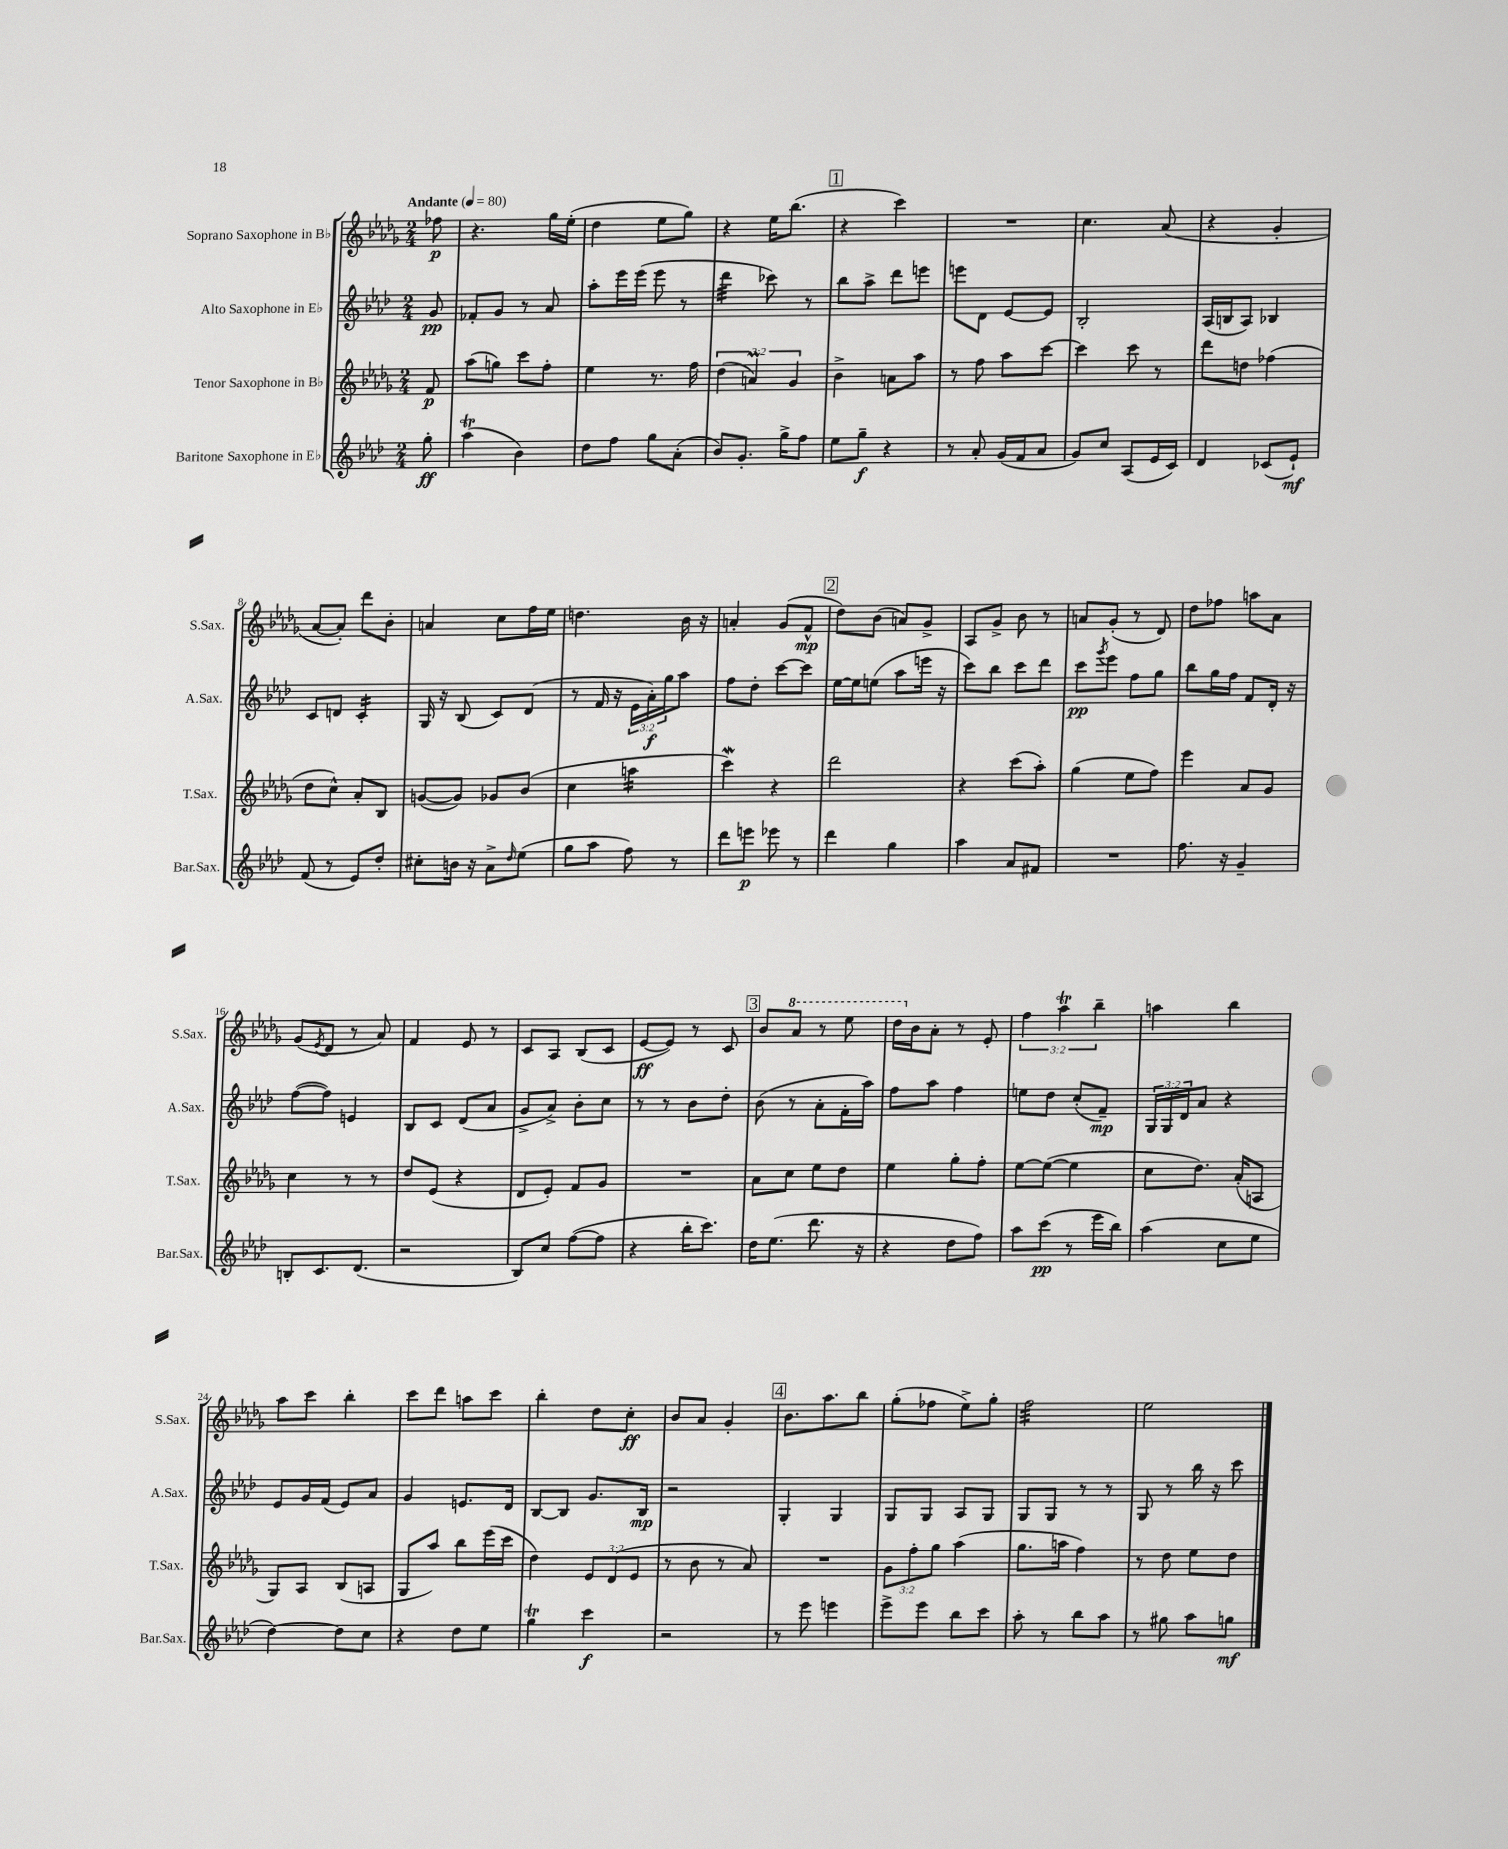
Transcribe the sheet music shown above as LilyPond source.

<<
\new StaffGroup <<
\new Staff = "s0" \with { instrumentName = "Soprano Saxophone in Bb" shortInstrumentName = "S.Sax." } {
    \clef treble \key des \major \numericTimeSignature \time 2/4 \override Staff.TupletNumber.text = #tuplet-number::calc-fraction-text \partial 8 \tempo "Andante" 4 = 80
    fes''8\p |
    r4. ges''16 ees''16-.( |
    des''4 ees''8 ges''8) |
    r4 ees''16 bes''8.( |
    \mark \markup { \box "1" } r4 c'''4) |
    R2 |
    c''4. aes'8( |
    r4 ges'4-. |
    aes'8~ aes'8-.) des'''8 bes'8-. |
    a'4 c''8 f''16 ees''16 |
    d''4. bes'16 r16 |
    a'4-. ges'8( f'8-^\mp |
    \mark \markup { \box "2" } des''8) bes'8( a'8) ges'8-> |
    aes8 ges'8-> bes'8 r8 |
    a'8 ges'8-.( r8 des'8) |
    des''8 fes''8 a''8 aes'8 |
    ges'8( \acciaccatura { ees'8 } des'8 r8 aes'8) |
    f'4 ees'8 r8 |
    c'8 aes8 bes8( c'8 |
    ees'8~\ff ees'8) r8 c'8 |
    \mark \markup { \box "3" } bes'8 \ottava #1 aes''8 r8 ees'''8 |
    des'''16 \ottava #0 bes'16 aes'8-. r8 ees'8-. |
    \tuplet 3/2 { f''4 aes''4\trill bes''4-- } |
    a''4 bes''4 |
    aes''8 c'''8 bes''4-. |
    c'''8 des'''8 a''8 c'''8 |
    bes''4-. des''8 c''8-.\ff |
    bes'8 aes'8 ges'4-. |
    \mark \markup { \box "4" } bes'8. aes''8. bes''8 |
    ges''8-.( fes''8 ees''8->) ges''8-. |
    f''2:32 |
    ees''2 \bar "|." |
}
\new Staff = "s1" \with { instrumentName = "Alto Saxophone in Eb" shortInstrumentName = "A.Sax." } {
    \clef treble \key aes \major \numericTimeSignature \time 2/4 \override Staff.TupletNumber.text = #tuplet-number::calc-fraction-text \partial 8
    g'8\pp |
    fes'8-. g'8 r8 aes'8 |
    aes''8-. ees'''16 ees'''16( ees'''8 r8 |
    des'''4:32 ces'''8) r8 |
    \mark \markup { \box "1" } bes''8 aes''8-> des'''8 e'''8 |
    e'''8 des'8 ees'8~ ees'8 |
    bes2-. |
    aes16( b16 aes8) bes4 |
    c'8 d'8 c'4:16-. |
    g16 r16 bes8( c'8) des'8( |
    r8 f'16 r16 \tuplet 3/2 { ees'16 aes'16-.\f) g''16 } aes''8 |
    f''8 des''8-. c'''8~ c'''8 |
    \mark \markup { \box "2" } ees''16~ ees''16 e''8( aes''8 e'''16 r16 |
    c'''8) bes''8 c'''8 des'''8 |
    c'''8\pp \acciaccatura { g'''8 } ees'''8 f''8 g''8 |
    bes''8 g''16 f''16 f'8 des'16-. r16 |
    f''8~( f''8) e'4 |
    bes8 c'8 des'8( aes'8 |
    g'8-> aes'8->) bes'8-. c''8 |
    r8 r8 bes'8 des''8-. |
    \mark \markup { \box "3" } bes'8( r8 aes'8-. f'16-. aes''16) |
    f''8 aes''8 f''4 |
    e''8 des''8 c''8-.( f'8--\mp) |
    \tuplet 3/2 { g16 g16 des'16 } aes'8 r4 |
    ees'8 g'16 f'16( ees'8) aes'8 |
    g'4 e'8. des'16 |
    bes8~ bes8 g'8. bes16\mp |
    r2 |
    \mark \markup { \box "4" } g4-. g4 |
    g8 g8 aes8 g8 |
    g8 g8 r8 r8 |
    g8 r8 bes''16 r16 c'''8 \bar "|." |
}
\new Staff = "s2" \with { instrumentName = "Tenor Saxophone in Bb" shortInstrumentName = "T.Sax." } {
    \clef treble \key des \major \numericTimeSignature \time 2/4 \override Staff.TupletNumber.text = #tuplet-number::calc-fraction-text \partial 8
    f'8\p |
    aes''8( g''8) c'''8 f''8-. |
    ees''4 r8. f''16 |
    \tuplet 3/2 { des''4( a'4\prall) ges'4 } |
    \mark \markup { \box "1" } bes'4-> a'8 aes''8 |
    r8 f''8 aes''8 c'''8~ |
    c'''4 c'''8 r8 |
    des'''8 d''8 fes''4( |
    des''8 c''8-^) aes'8-. bes8 |
    g'8~( g'8) ges'8 bes'8( |
    c''4 a''4:16 |
    c'''4\mordent) r4 |
    \mark \markup { \box "2" } des'''2 |
    r4 c'''8( aes''8-.) |
    ges''4( ees''8 f''8) |
    ees'''4 aes'8 ges'8 |
    c''4 r8 r8 |
    des''8 ees'8( r4 |
    des'8 ees'8-.) f'8 ges'8 |
    R2 |
    \mark \markup { \box "3" } aes'8 c''8 ees''8 des''8 |
    ees''4 ges''8-. f''8-. |
    ees''8~ ees''8~( ees''4 |
    c''8 des''8.) aes'16-.( a8 |
    ges8) aes8 bes8( a8 |
    ges8 aes''8) bes''8 ees'''16( c'''16 |
    des''4) \tuplet 3/2 { ees'8 des'8( ees'8 } |
    r8 bes'8 r8 aes'8) |
    \mark \markup { \box "4" } R2 |
    \tuplet 3/2 { ges'8 f''8-. ges''8 } aes''4( |
    ges''8. a''16 f''4) |
    r8 des''8 ees''8 des''8 \bar "|." |
}
\new Staff = "s3" \with { instrumentName = "Baritone Saxophone in Eb" shortInstrumentName = "Bar.Sax." } {
    \clef treble \key aes \major \numericTimeSignature \time 2/4 \partial 8
    g''8-.\ff |
    aes''4\trill( bes'4) |
    des''8 f''8 g''8 aes'8-.( |
    bes'8) g'8.-. g''16-> f''8 |
    \mark \markup { \box "1" } ees''8 g''8--\f r4 |
    r8 aes'8-. g'16( f'16 aes'8 |
    g'8) c''8 aes8( ees'16 c'16) |
    des'4 ces'8( ees'8-!\mf) |
    f'8( r8 ees'8) des''8-. |
    cis''8-. b'16 r16 aes'8-> \grace { des''16 } ees''8( |
    g''8 aes''8 f''8) r8 |
    des'''8 e'''8\p ees'''8 r8 |
    \mark \markup { \box "2" } des'''4 g''4 |
    aes''4 aes'8 fis'8 |
    R2 |
    f''8. r16 g'4-- |
    b8-. c'8. des'8.( |
    r2 |
    bes8) c''8 f''8~( f''8 |
    r4 bes''16-. c'''8.) |
    \mark \markup { \box "3" } des''16 ees''8.( des'''8. r16 |
    r4 des''8 f''8) |
    aes''8 c'''8\pp( r8 ees'''16 bes''16) |
    aes''4( c''8 ees''8 |
    des''4~) des''8 c''8 |
    r4 des''8 ees''8 |
    g''4\trill c'''4\f |
    r2 |
    \mark \markup { \box "4" } r8 ees'''8 e'''4 |
    ees'''8-> ees'''8 bes''8 c'''8 |
    aes''8-. r8 bes''8 aes''8 |
    r8 gis''8 aes''8 g''8\mf \bar "|." |
}
>>
>>
